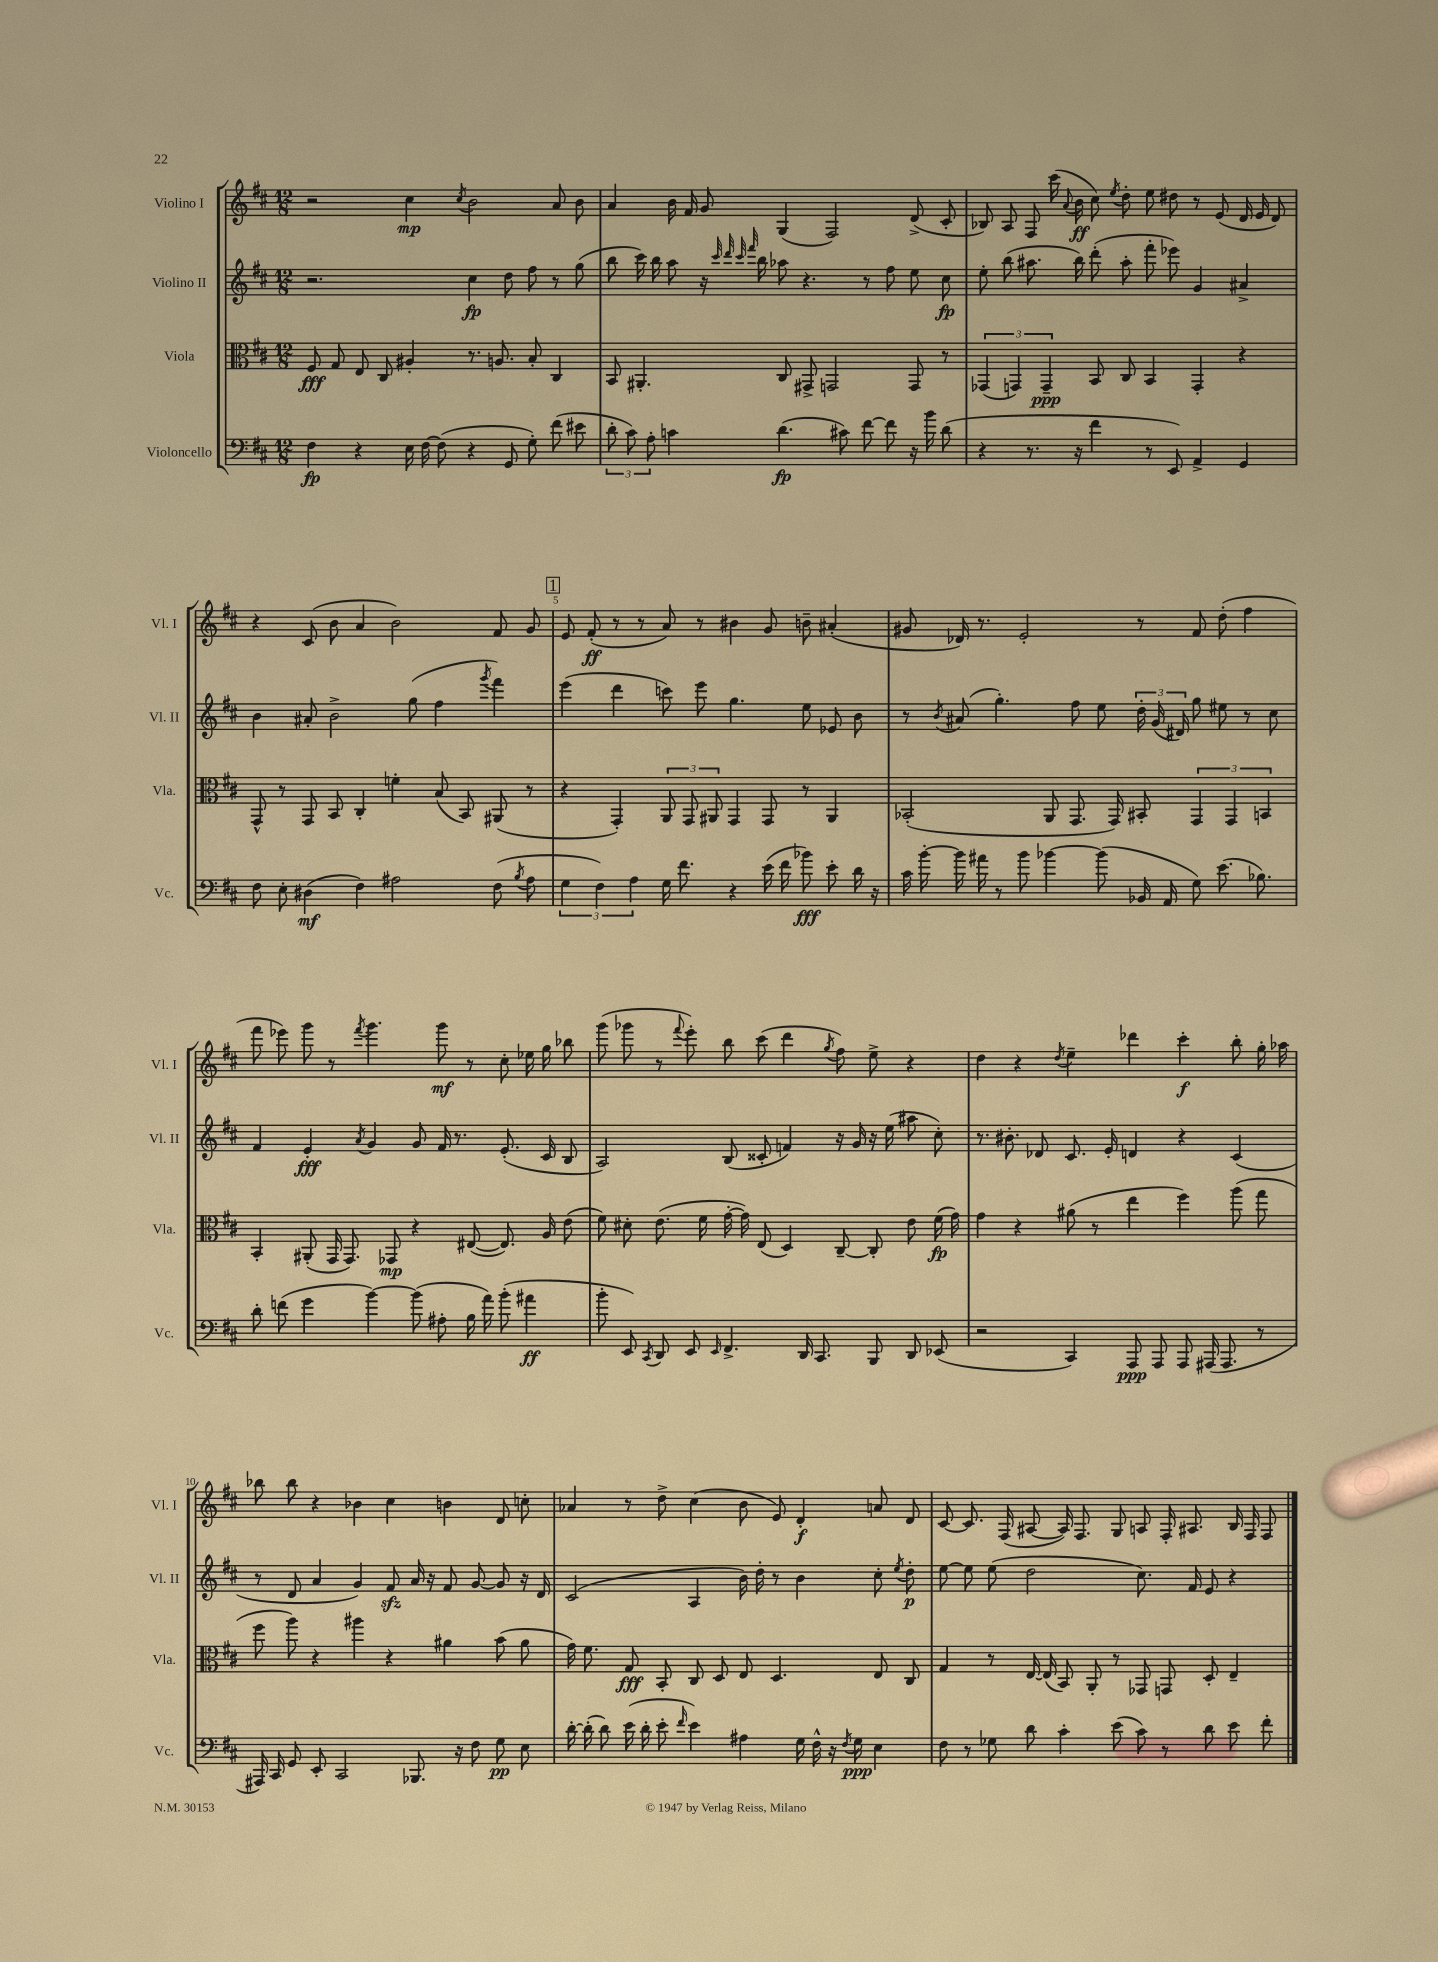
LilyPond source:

<<
\new StaffGroup <<
\new Staff = "s0" \with { instrumentName = "Violino I" shortInstrumentName = "Vl. I" } {
    \clef treble \key d \major \numericTimeSignature \time 12/8
    \autoBeamOff r2 cis''4\mp \acciaccatura { cis''8 } b'2 a'8 b'8 |
    a'4 b'16 fis'16 g'8 g4( fis2) d'8->( cis'8-. |
    bes8) a8 fis8 cis'''16( \appoggiatura { a'8 } b'16\ff cis''8) \acciaccatura { e''8 } d''8-. e''8 dis''8 r8 e'8( d'16 e'16 d'8) |
    r4 cis'8( b'8 a'4 b'2) fis'8 g'8 |
    \mark \markup { \box "1" } e'8 fis'8-.\ff( r8 r8 a'8) r8 bis'4 g'8 b'8-- ais'4-.( |
    gis'8 des'16) r8. e'2-. r8 fis'8 d''8-.( fis''4 |
    fis'''8 ees'''8) g'''8 r8 \acciaccatura { fis'''8 } g'''4. g'''8\mf r8 cis''8-. ees''16 g''16 bes''8 |
    g'''8( ges'''8 r8 \appoggiatura { fis'''8 } e'''8-.) b''8 cis'''8( d'''4 \acciaccatura { g''8 } fis''8) e''8-> r4 |
    d''4 r4 \acciaccatura { d''8 } e''4-- des'''4 cis'''4-.\f b''8-. g''16-. aes''16 |
    bes''8 bes''8 r4 bes'4 cis''4 b'4 d'8 c''8-. |
    aes'4 r8 d''8-> cis''4( b'8 e'8) d'4-.\f a'8 d'8 |
    cis'8~ cis'8. fis16( ais8~ ais16) fis8. g8 a8 fis16-. ais8. b16 fis16 fis8 \bar "|." |
}
\new Staff = "s1" \with { instrumentName = "Violino II" shortInstrumentName = "Vl. II" } {
    \clef treble \key d \major \numericTimeSignature \time 12/8
    \autoBeamOff r2. cis''4\fp d''8 fis''8 r8 g''8( |
    b''8 cis'''16) b''16 a''8 r16 \grace { cis'''32 d'''32 cis'''32 fis'''32 } b''16 aes''8 r4. r8 fis''8 e''8 cis''8\fp |
    e''8-. b''8( ais''8. b''16) d'''8-.( ais''8-. fis'''8-. ees'''8) g'4 ais'4-> |
    b'4 ais'8-. b'2-> g''8( fis''4 \acciaccatura { g'''8 } fis'''4) |
    \mark \markup { \box "1" } e'''4( d'''4 c'''8) e'''8 g''4. e''8 ees'8 b'8 |
    r8 \acciaccatura { b'8 } ais'8( g''4.-.) fis''8 e''8 \tuplet 3/2 { d''16-. g'16( dis'16) } g''8 eis''8 r8 cis''8 |
    fis'4 e'4-.\fff \acciaccatura { a'8 } g'4 g'8 fis'16 r8. e'8.-.( cis'16 b8 |
    a2) b8( cisis'8-. f'4) r16 g'16 r16 e''16( ais''8 cis''8-.) |
    r8. bis'8.-. des'8 cis'8. e'16-. d'4 r4 cis'4( |
    r8 d'8 a'4 g'4) fis'8\sfz a'16 r16 fis'8 g'8~ g'8 r16 d'16 |
    cis'2( a4 b'16) d''16-. r8 b'4 cis''8-. \acciaccatura { e''8 } d''8-.\p |
    e''8~ e''8 e''8( d''2 cis''8.) fis'16 e'8 r4 \bar "|." |
}
\new Staff = "s2" \with { instrumentName = "Viola" shortInstrumentName = "Vla." } {
    \clef alto \key d \major \numericTimeSignature \time 12/8
    \autoBeamOff fis8\fff g8 e8 cis8 ais4-. r8. a8. b8-. cis4 |
    b,8 ais,4.-. cis8 gis,8-> g,2 g,8 r8 |
    \tuplet 3/2 { ges,4( g,4) g,4--\ppp } b,8 cis8 b,4 g,4-. r4 |
    g,8-^ r8 g,8 b,8 cis4-. f'4-. b8( b,8) ais,8( r8 |
    \mark \markup { \box "1" } r4 g,4-.) \tuplet 3/2 { a,8 g,8 ais,8 } g,4 g,8 r8 ais,4 |
    bes,2-.( a,8 g,8. g,16) bis,8-. \tuplet 3/2 { g,4 g,4 b,4 } |
    b,4-. ais,8-.( g,16 g,8.) ges,8\mp r4 eis8~( eis8.) a16 e'8( |
    fis'8) dis'8-. e'8.( fis'16 g'16~-. g'16) e8( d4) cis8~-- cis8-. e'8 fis'16\fp( g'16) |
    g'4 r4 ais'8( r8 e''4 fis''4) a''8( g''8 |
    fis''8 a''8) r4 ais''4 r4 ais'4 b'8( ais'8 |
    g'16) fis'8. g8\fff b,8-. cis8 d8 e8 d4. e8 cis8 |
    g4 r8 e16~ e16( b,8) a,8-. r8 ges,8 g,8 d8-. e4-- \bar "|." |
}
\new Staff = "s3" \with { instrumentName = "Violoncello" shortInstrumentName = "Vc." } {
    \clef bass \key d \major \numericTimeSignature \time 12/8
    \autoBeamOff fis4\fp r4 e16 fis16~ fis8( r4 g,8 g8-.) fis'8( eis'8 |
    \tuplet 3/2 { d'8-. cis'8) a8-. } c'4 d'4.\fp( cis'8) fis'8~ fis'8 r16 b'16 d'8( |
    r4 r8. r16 fis'4 r8 e,8) a,4-> g,4 |
    fis8 e8-. dis4\mf( fis4) ais2 fis8( \acciaccatura { b8 } ais8 |
    \mark \markup { \box "1" } \tuplet 3/2 { g4 fis4) a4 } g16 fis'8. r4 e'16( fis'16 bes'8\fff) e'8-. d'16 r16 |
    cis'16 b'16~-. b'16 ais'16 r8 b'8 bes'4~ bes'8( bes,16 a,16 g8) e'8.( bes8.) |
    d'8-. f'8( g'4 b'4~) b'8( ais8-. b16 a'16) b'8-.( ais'4\ff |
    b'8-. e,8) \acciaccatura { cis,8 } d,8 e,8 \grace { e,16 } fis,4.-> d,16 cis,8. b,,8 d,8 ees,8( |
    r2 cis,4) a,,8\ppp a,,8 a,,8 ais,,16( ais,,8. r8 |
    ais,,16) cis,16 g,8 e,8-. cis,2 bes,,8. r16 fis8 g8\pp e8 |
    d'16~-. d'16-.( d'8) e'16( d'16-. e'8-. \grace { fis'16 } e'4) ais4 g16 fis16-^ r16 \acciaccatura { fis8 } g16\ppp e4 |
    fis8 r8 ges8 d'8 cis'4-. e'8( cis'8) r8 d'8 e'8 fis'8-. \bar "|." |
}
>>
>>
\layout { \context { \Score \override BarNumber.break-visibility = ##(#f #t #t) barNumberVisibility = #(every-nth-bar-number-visible 5) } }
